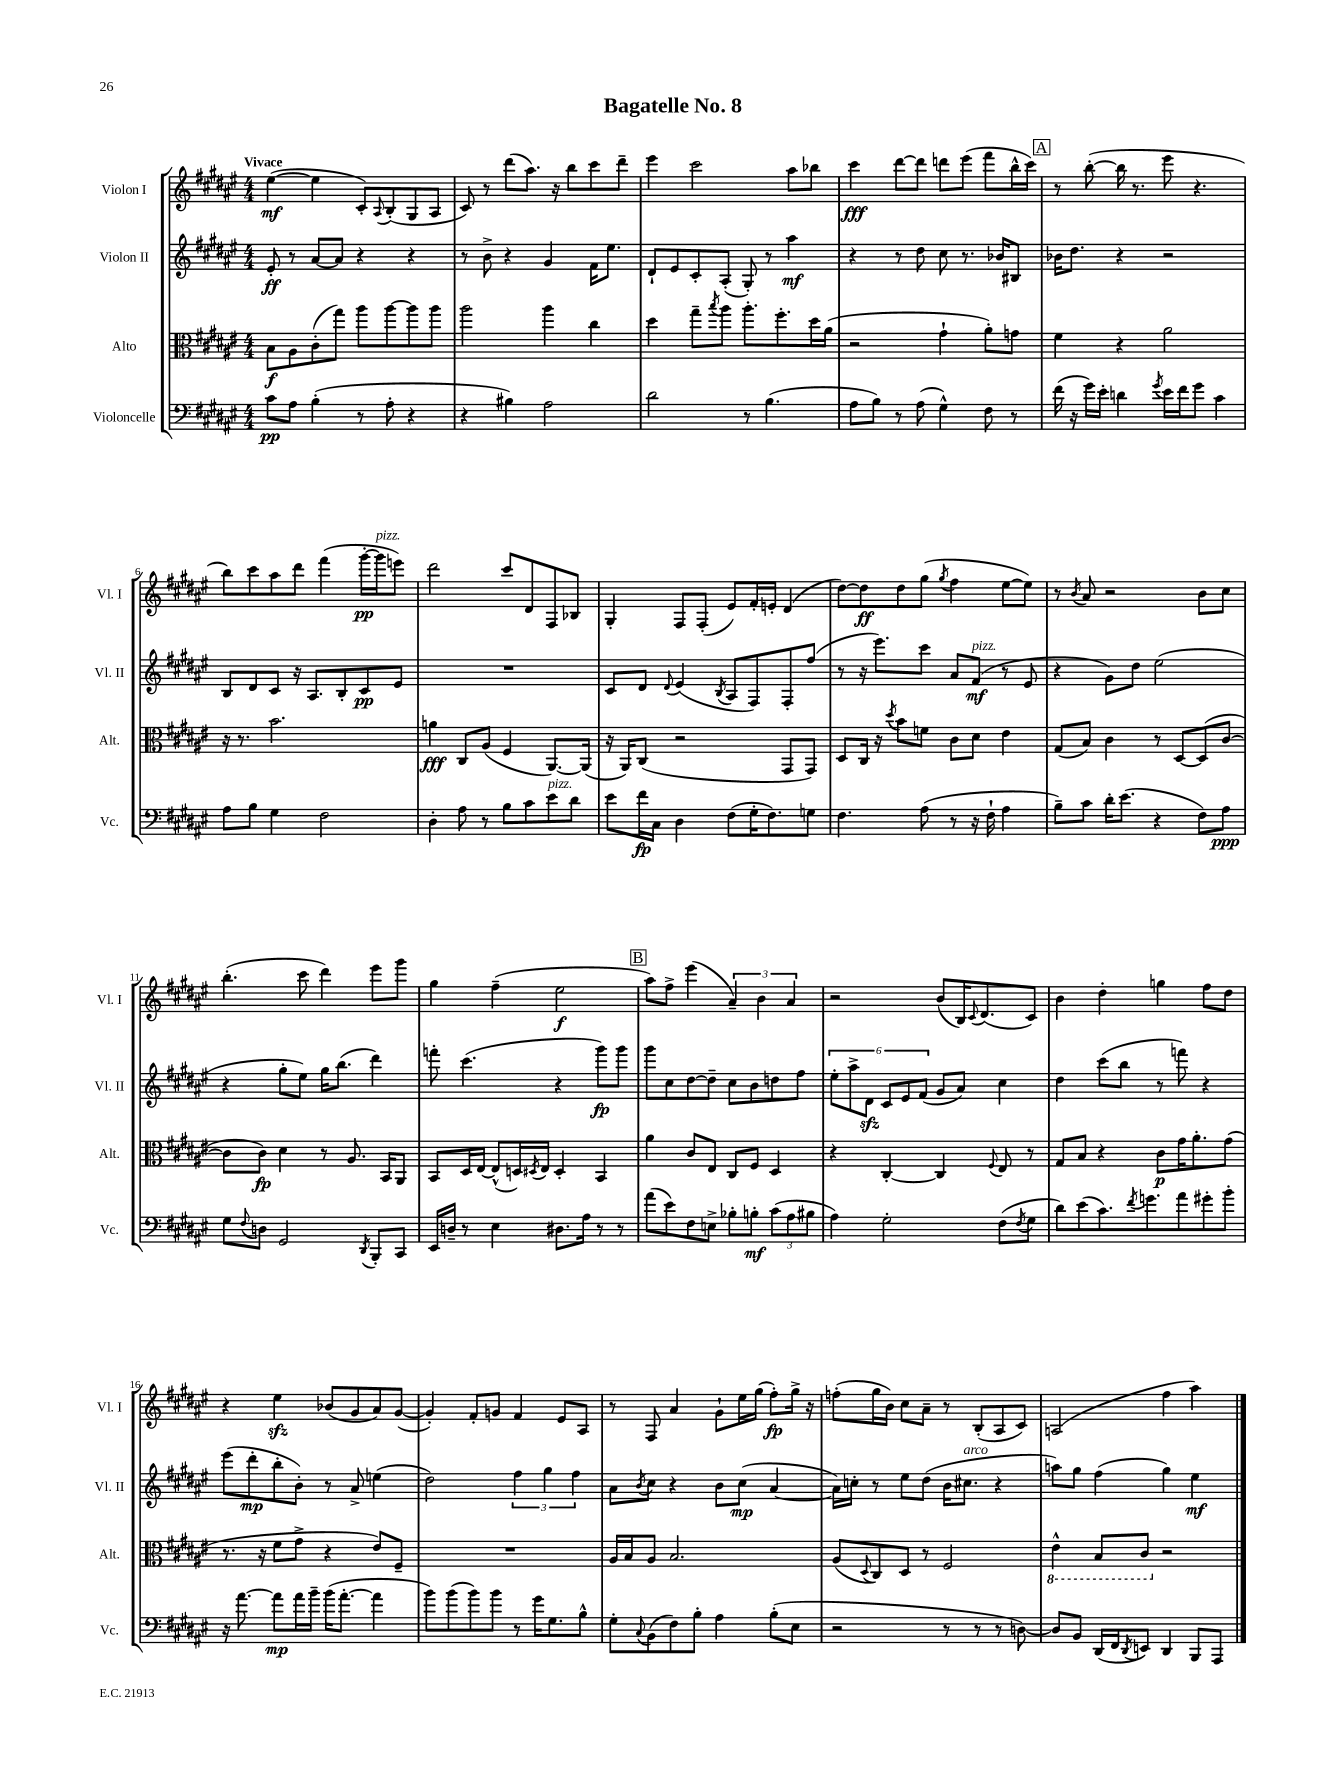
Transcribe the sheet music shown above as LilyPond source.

\header { title = "Bagatelle No. 8" }
<<
\new StaffGroup <<
\new Staff = "s0" \with { instrumentName = "Violon I" shortInstrumentName = "Vl. I" } {
    \clef treble \key fis \major \numericTimeSignature \time 4/4 \tempo "Vivace"
    eis''4~\mf( eis''4 cis'8-.) \appoggiatura { ais8 } b8-.( gis8 ais8 |
    cis'8) r8 dis'''8( ais''8.) r16 b''8 cis'''8 dis'''8-- |
    eis'''4 cis'''2 ais''8 bes''8 |
    cis'''4\fff dis'''8~ dis'''8 d'''8 eis'''8( fis'''8 b''16-^ cis'''16) |
    \mark \markup { \box "A" } r8 b''8~-.( b''16 r8. eis'''8 r4. |
    b''8) cis'''8 ais''8 dis'''8 fis'''4( gis'''16~-.\pp gis'''16^\markup { \italic "pizz." } e'''8) |
    dis'''2 cis'''8 dis'8 fis8 bes8 |
    gis4-. fis8 fis8-.( eis'8) fis'16-. e'16-. dis'4( |
    dis''8~) dis''8\ff dis''8 gis''8( \acciaccatura { gis''8 } fis''4 eis''8~ eis''8) |
    r8 \acciaccatura { b'8 } ais'8 r2 b'8 cis''8 |
    b''4.-.( cis'''8 dis'''4) eis'''8 gis'''8 |
    gis''4 fis''4--( eis''2\f |
    \mark \markup { \box "B" } ais''8) fis''8-> eis'''4( \tuplet 3/2 { ais'4--) b'4 ais'4 } |
    r2 b'8( b16) \appoggiatura { cis'8 } dis'8.( cis'8) |
    b'4 dis''4-. g''4 fis''8 dis''8 |
    r4 eis''4\sfz bes'8( gis'8 ais'8) gis'8~( |
    gis'4-.) fis'8-. g'8 fis'4 eis'8 ais8 |
    r8 fis8 ais'4 gis'8-! eis''16 gis''16( fis''8-.\fp) gis''16-> r16 |
    f''8-.( gis''16 b'16) cis''8 ais'8-- r8 b8-.( ais8 cis'8) |
    a2( fis''4 ais''4) \bar "|." |
}
\new Staff = "s1" \with { instrumentName = "Violon II" shortInstrumentName = "Vl. II" } {
    \clef treble \key fis \major \numericTimeSignature \time 4/4
    eis'8-.\ff r8 ais'8~ ais'8 r4 r4 |
    r8 b'8-> r4 gis'4 fis'16 eis''8. |
    dis'8-! eis'8 cis'8-. ais8-.( gis8-.) r8 ais''4\mf |
    r4 r8 dis''8 cis''8 r8. bes'16 bis8 |
    \mark \markup { \box "A" } bes'16 dis''8. r4 r2 |
    b8 dis'8 cis'8 r16 ais8. b8-. cis'8\pp eis'8 |
    R1 |
    cis'8 dis'8 \appoggiatura { dis'8 } eis'4( \acciaccatura { b8 } ais8 fis8) fis8-. fis''8( |
    r8 r16 eis'''8.) cis'''8 ais'8 fis'8\mf^\markup { \italic "pizz." }( r8 eis'8 |
    r4 gis'8) dis''8 eis''2( |
    r4 gis''8-. eis''8) gis''16 b''8.( dis'''4) |
    f'''8-. cis'''4.( r4 gis'''8\fp) gis'''8 |
    \mark \markup { \box "B" } gis'''8 cis''8 dis''8~ dis''8-- cis''8 b'8 d''8 fis''8 |
    \tuplet 6/4 { eis''8-. ais''8-> dis'8\sfz cis'8 eis'8 fis'8( } gis'8 ais'8) cis''4 |
    dis''4 cis'''8( b''8 r8 f'''8) r4 |
    eis'''8( dis'''8-.\mp b''8-. b'8-.) r8 ais'8-> e''4( |
    dis''2) \tuplet 3/2 { fis''4 gis''4 fis''4 } |
    ais'8 \acciaccatura { b'8 } cis''8 r4 b'8 cis''8\mp( ais'4~ |
    ais'16) c''16-. r8 eis''8 dis''8( b'16 cis''8.^\markup { \italic "arco" } r4 |
    a''8) gis''8 fis''4( gis''4) eis''4\mf \bar "|." |
}
\new Staff = "s2" \with { instrumentName = "Alto" shortInstrumentName = "Alt." } {
    \clef alto \key fis \major \numericTimeSignature \time 4/4
    b8\f ais8 cis'8-.( gis''8) ais''8 ais''8~ ais''8 ais''8 |
    ais''2 ais''4 cis''4 |
    dis''4 gis''8-- \acciaccatura { b''8 } ais''8 ais''8.-. fis''8.-. dis''16 ais'16( |
    r2 gis'4-! ais'8-.) g'8 |
    \mark \markup { \box "A" } fis'4 r4 ais'2 |
    r16 r8. b'2. |
    a'4\fff cis8 ais8( fis4 ais,8.~) ais,16( |
    r16 ais,16) cis8( r2 gis,8 gis,8) |
    dis8 cis16 r16 \acciaccatura { dis''8 } b'8 f'8 cis'8 dis'8 eis'4 |
    gis8( b8) cis'4 r8 dis8~ dis8( cis'8~ |
    cis'8 cis'8\fp) dis'4 r8 ais8. b,16 ais,8 |
    b,8 dis16 eis16~ eis8-^( d16) \acciaccatura { dis8 } eis16 dis4-. b,4 |
    \mark \markup { \box "B" } ais'4 cis'8 eis8 cis8 fis8 dis4 |
    r4 cis4~-. cis4 \appoggiatura { fis8 } eis8 r8 |
    gis8 b8 r4 cis'8\p gis'16 ais'8.-. gis'8( |
    r8. r16 fis'8 gis'8-> r4 eis'8) fis8-- |
    R1 |
    ais16 b16 ais8 b2. |
    ais8( \appoggiatura { dis8 } cis8) dis8 r8 fis2 |
    \ottava #-1 eis4-^ b,8 cis8 \ottava #0 r2 \bar "|." |
}
\new Staff = "s3" \with { instrumentName = "Violoncelle" shortInstrumentName = "Vc." } {
    \clef bass \key fis \major \numericTimeSignature \time 4/4
    cis'8\pp ais8 b4-.( r8 ais8-. r4 |
    r4 bis4) ais2 |
    dis'2 r8 b4.( |
    ais8 b8) r8 ais8( gis4-^) fis8 r8 |
    \mark \markup { \box "A" } fis'16( r16 gis'16) eis'16-. d'4 \acciaccatura { gis'8 } eis'16 fis'16 gis'8 cis'4 |
    ais8 b8 gis4 fis2 |
    dis4-. ais8 r8 b8 cis'8 eis'8^\markup { \italic "pizz." } dis'8 |
    eis'8 fis'16\fp cis16 dis4 fis8( gis16-. fis8.) g8 |
    fis4. ais8( r8 r16 fis16-! ais4 |
    b8--) cis'8 dis'16-. eis'8.( r4 fis8) ais8\ppp |
    gis8 \appoggiatura { fis8 } d8 gis,2 \acciaccatura { dis,8 } b,,8-. cis,8 |
    eis,16 d16-- r8 eis4 dis8. ais16 r8 r8 |
    \mark \markup { \box "B" } ais'8( eis'8) fis8 e8-> bes8-. b8-.\mf \tuplet 3/2 { cis'8( ais8 bis8 } |
    ais4) gis2-. fis8( \acciaccatura { fis8 } gis8 |
    dis'8) eis'8( cis'8.) \acciaccatura { fis'8 } g'8. ais'8 gis'8-. b'8-. |
    r16 ais'8.~ ais'8\mp ais'16 b'16-- b'16( ais'8.~-. ais'4 |
    b'8) b'8( b'8) b'8 r8 gis'16 gis8. b8-^ |
    gis8-. \appoggiatura { cis8 } b,8( fis8) b8-. ais4 b8-.( eis8 |
    r2 r8 r8 r8 d8~) |
    d8 b,8 dis,16( fis,16 \acciaccatura { dis,8 } e,8) dis,4 b,,8 ais,,8 \bar "|." |
}
>>
>>
